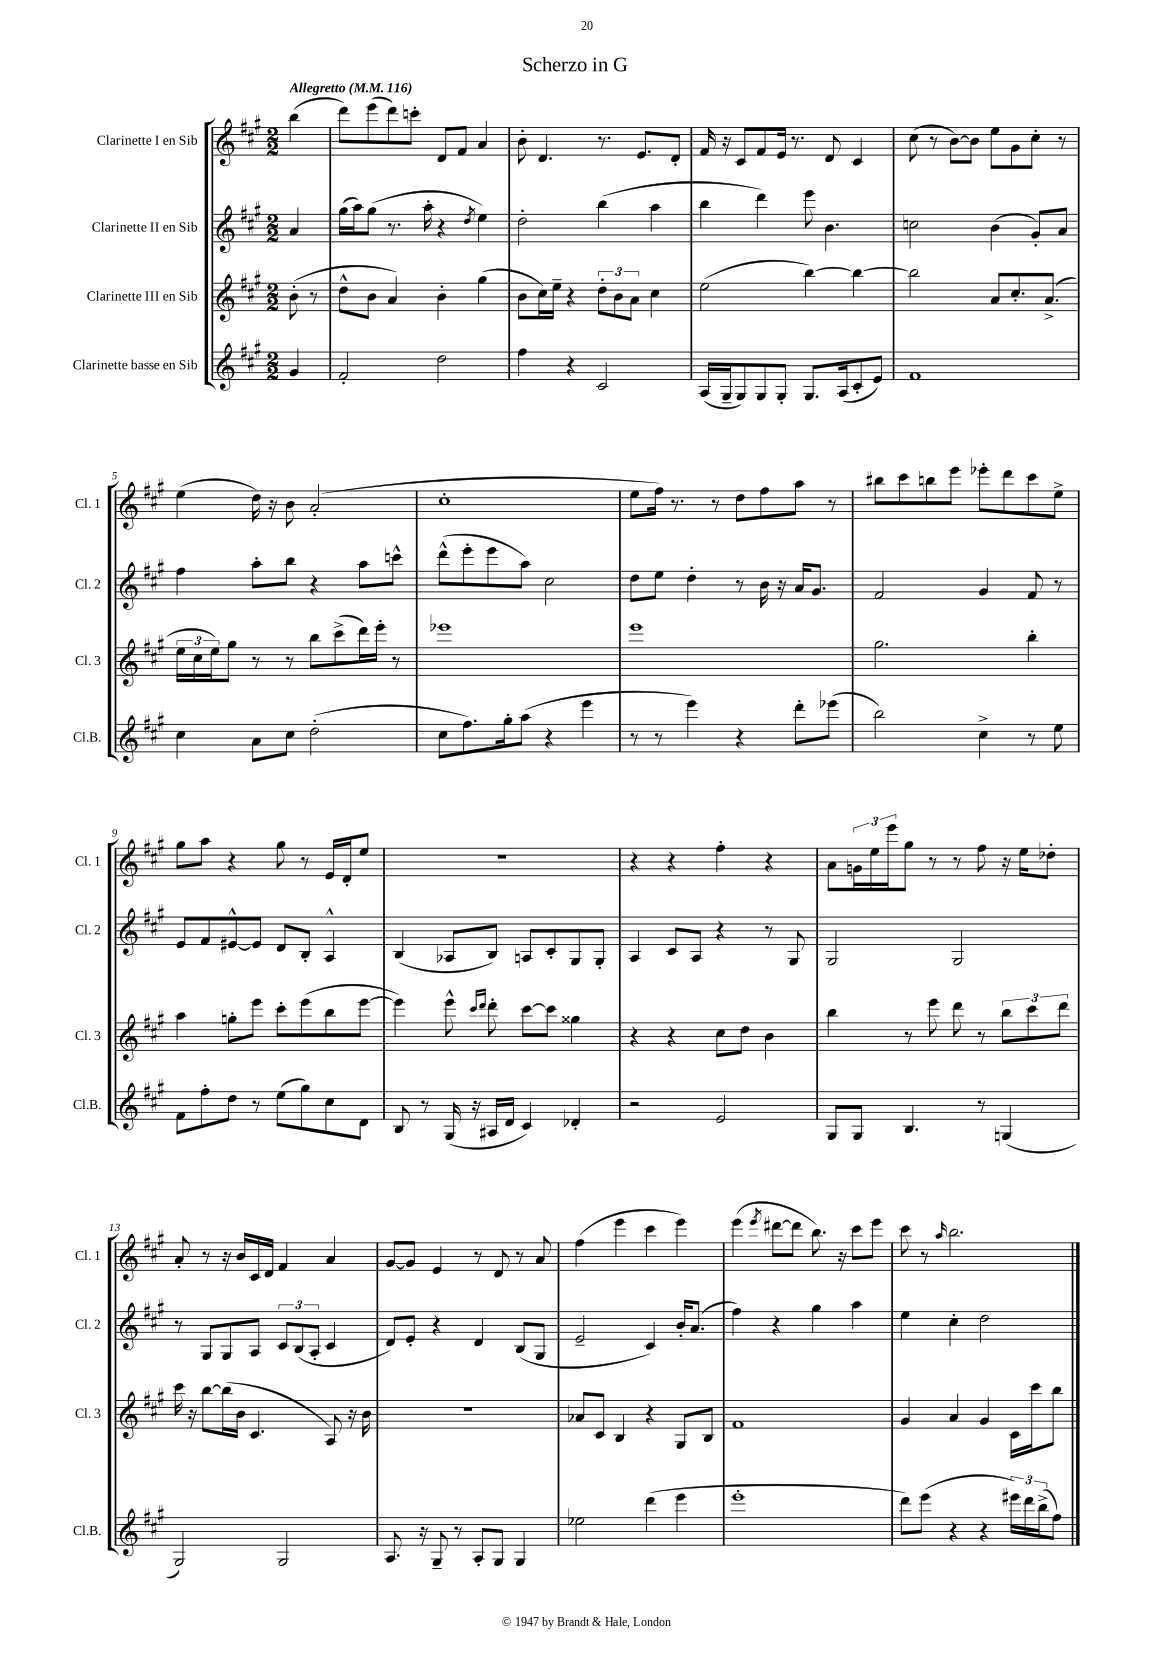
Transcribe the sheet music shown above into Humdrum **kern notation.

**kern	**kern	**kern	**kern
*staff4	*staff3	*staff2	*staff1
*clefG2	*clefG2	*clefG2	*clefG2
*k[f#c#g#]	*k[f#c#g#]	*k[f#c#g#]	*k[f#c#g#]
*M2/2	*M2/2	*M2/2	*M2/2
*MM116	*MM116	*MM116	*MM116
4g#	(8b'	4a	(4bb
.	8r	.	.
=	=	=	=
2f#'	8dd^^	(16gg#	8ddd)
.	.	16aa)	.
.	8b	(8gg#	(8eee
.	4a)	8.r	8ddd)
.	.	.	8ccc'
.	.	16aa'	.
2dd	4b'	4r	8d
.	.	.	8f#
.	.	8qdd	.
.	(4gg#	4ee)	4a
=	=	=	=
4ff#	8b	2dd'	8b'
.	16cc#)	.	4.d
.	16ee~	.	.
4r	4r	.	.
2c#	12dd'	(4bb	8.r
.	12b	.	.
.	12a	.	.
.	.	.	8.e
.	4cc#	4aa	.
.	.	.	8d'
=	=	=	=
(16A	(2ee	4bb	16f#
16G#~	.	.	16r
8G#)	.	.	8c#
8G#	.	4ddd)	8f#
8G#'	.	.	16e
.	.	.	8.r
8.G#	[4bb)	8eee	.
.	.	4.b	8d
(16A	.	.	.
8c#'	4bb_	.	4c#
8e)	.	.	.
=	=	=	=
1f#	2bb]	2cc	(8cc#
.	.	.	8r
.	.	.	[8b)
.	.	.	8b]
.	8a	(4b	8ee
.	8.cc#'	.	8g#
.	.	8g#')	8cc#'
.	(8.a^	.	.
.	.	8a	8r
=	=	=	=
4cc#	24ee	4ff#	(4ee
.	24cc#	.	.
.	24ee)	.	.
.	8gg#	.	.
8a	8r	8aa'	16dd)
.	.	.	16r
8cc#	8r	8bb	8b
(2dd'	8bb	4r	(2a'
.	(8ccc#^	.	.
.	16ddd)	8aa	.
.	16eee'	.	.
.	8r	8ccc^^	.
=	=	=	=
8cc#	1eee-	(8ddd^^	1cc#'
8.ff#)	.	8eee'	.
.	.	8eee	.
16gg#'	.	.	.
(8aa	.	8aa)	.
4r	.	2cc#	.
4eee	.	.	.
=	=	=	=
8r	1eee	8dd	8ee
8r	.	8ee	16ff#)
.	.	.	8.r
4eee)	.	4dd'	.
.	.	.	8r
4r	.	8r	8dd
.	.	16b	8ff#
.	.	16r	.
8ddd'	.	16a	8aa
.	.	8.g#	.
(8eee-	.	.	8r
=	=	=	=
2bb)	2.gg#	2f#	8bb#
.	.	.	8ccc#
.	.	.	8bb
.	.	.	8eee
4cc#^	.	4g#	8eee-'
.	.	.	8ddd
8r	4bb'	8f#	8ccc#
8ee	.	8r	8ee^
=	=	=	=
8f#	4aa	8e	8gg#
8ff#'	.	8f#	8aa
8dd	8gg'	[8e#^^	4r
8r	8eee	8e#]	.
(8ee	8ccc#'	8d	8gg#
8gg#)	(8eee	8B'	8r
8cc#	8bb	4A^^	16e
.	.	.	16d'
8d	[8eee	.	8ee
=	=	=	=
8B	4eee])	(4B	1r
8r	.	.	.
(16G#	8eee^^	8A-	.
16r	.	.	.
.	16qqccc#	.	.
.	16qqddd	.	.
16A#	8ddd'	8B)	.
16d	.	.	.
4c#)	[8ccc#	8A	.
.	8ccc#]	8c#'	.
4d-'	4gg##	8G#	.
.	.	8G#'	.
=	=	=	=
2r	4r	4A	4r
.	4r	8c#	4r
.	.	8A	.
2e	8cc#	4r	4ff#'
.	8dd	.	.
.	4b	8r	4r
.	.	8G#	.
=	=	=	=
8G#	4bb	2G#	8a
8G#	.	.	24g
.	.	.	24ee
.	.	.	24eee
4.B	8r	.	8gg#
.	8eee	.	8r
.	8ddd	2G#	8r
8r	8r	.	8ff#
(4G	12bb	.	16r
.	.	.	16ee
.	12ccc#	.	.
.	.	.	8dd-'
.	12ddd	.	.
=	=	=	=
2G#)	16ccc#	8r	8a'
.	16r	.	.
.	[8bb	8G#	8r
.	(16bb]	8G#	16r
.	16b	.	16b
.	4.c#	8A	16c#
.	.	.	16d
2G#	.	12c#	4f#
.	.	(12B	.
.	.	12A'	.
.	8A)	4c#	4a
.	16r	.	.
.	16b	.	.
=	=	=	=
8.A	1r	8d)	[8g#
.	.	8e'	8g#]
16r	.	.	.
8G#~	.	4r	4e
8r	.	.	.
8A'	.	4d	8r
8G#	.	.	8d
4G#	.	(8B	8r
.	.	8G#	8a
=	=	=	=
2ee-	8a-	2e~	(4ff#
.	8c#	.	.
.	4B	.	4eee
(4ddd	4r	4c#)	4ccc#
4eee	8G#	16b'	4eee)
.	.	(8.a	.
.	8B	.	.
=	=	=	=
1eee'	1f#	4ff#)	(4eee
.	.	.	8qeee
.	.	4r	[8ddd#
.	.	.	8ddd#]
.	.	4gg#	8.bb)
.	.	.	16r
.	.	4aa	8ccc#
.	.	.	8eee
=	=	=	=
8ddd)	4g#	4ee	8ccc#
(8eee	.	.	8r
.	.	.	16qqaa
4r	4a	4cc#'	2.bb
4r	4g#	2dd	.
24eee#)	16c#	.	.
24ddd	.	.	.
.	16ccc#	.	.
(24bb^	.	.	.
8ff#)	8bb	.	.
==	==	==	==
*-	*-	*-	*-
